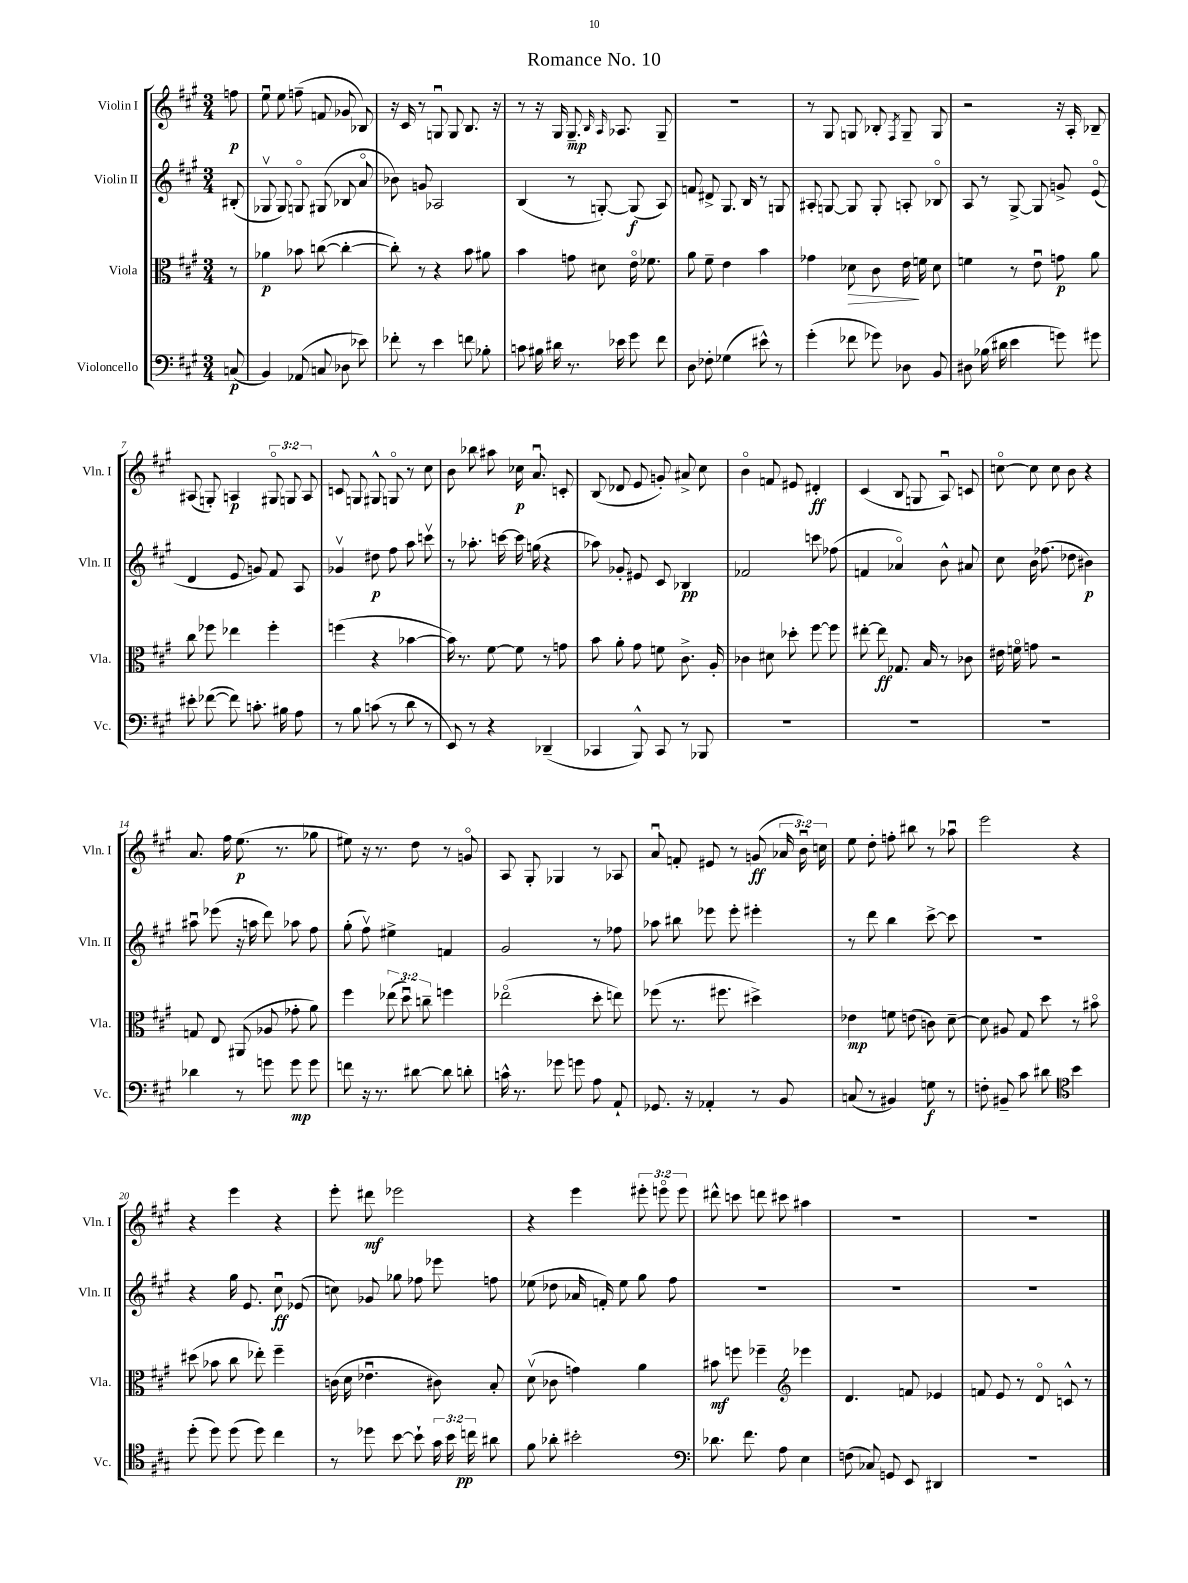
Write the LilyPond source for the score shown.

\header { title = "Romance No. 10" }
<<
\new StaffGroup <<
\new Staff = "s0" \with { instrumentName = "Violin I" shortInstrumentName = "Vln. I" } {
    \clef treble \key a \major \numericTimeSignature \time 3/4 \override Staff.TupletNumber.text = #tuplet-number::calc-fraction-text \partial 8
    \autoBeamOff f''8\p |
    e''8\downbow e''8 f''8--( f'8 ges'8 bes8) |
    r16 cis'16 r8 g8\downbow g8 b8. r16 |
    r8 r16 gis16 gis8.--\mp \grace { b16 a16 } aes8. gis8-- |
    R2. |
    r8 gis8 g8 bes8-. \acciaccatura { fis8 } g8-- g8 |
    r2 r16 a16-. bes8-- |
    ais8( g8-.) a4\p \tuplet 3/2 { gis8\flageolet g8 a8 } |
    c'8 g8 gis8-^ g8\flageolet r8 cis''8 |
    b'8 bes''8 ais''8 ces''16\p a'8.\downbow c'8-. |
    b8( des'8 e'8 g'8-.) ais'8-> cis''8 |
    b'4\flageolet f'8 eis'8 dis'4-.\ff |
    cis'4( b8 g8 a8\downbow) c'8 |
    c''8~\flageolet c''8 c''8 b'8 r4 |
    a'8. fis''16 e''8.\p( r8. ges''8 |
    eis''8) r16 r8. d''8 r8 g'8\flageolet |
    a8 gis8-. ges4 r8 aes8 |
    a'8\downbow f'8-. eis'8 r8 g'8\ff( \tuplet 3/2 { aes'16 b'16\downbow) c''16 } |
    e''8 d''8-. f''8-. bis''8 r8 aes''8\downbow |
    e'''2 r4 |
    r4 e'''4 r4 |
    e'''8-. dis'''8\mf ees'''2 |
    r4 e'''4 \tuplet 3/2 { eis'''8-. e'''8\flageolet e'''8 } |
    dis'''8-^ c'''8 d'''8 cis'''8 ais''4 |
    R2. |
    R2. \bar "|." |
}
\new Staff = "s1" \with { instrumentName = "Violin II" shortInstrumentName = "Vln. II" } {
    \clef treble \key a \major \numericTimeSignature \time 3/4 \partial 8
    \autoBeamOff bis8-.( |
    ges8\upbow ges8) g8\flageolet gis8( bes8 a'8\flageolet |
    bes'8) g'8 aes2 |
    b4( r8 g8~-.) g8\f( a8) |
    f'8 dis'8-> gis8. b16 r8 g8 |
    ais8-. g8~ g8 g8-. a8-. bes8\flageolet |
    a8 r8 gis8~-> gis8 g'8-> e'8\flageolet( |
    d'4 e'8 g'8) fis'8 a8 |
    ges'4\upbow dis''8\p fis''8 a''8 c'''8\upbow |
    r8 aes''8.-. c'''16~ c'''16 g''16( r4 |
    aes''8) ges'8-. eis'8 cis'8 bes4\pp |
    fes'2 c'''8 fes''8( |
    f'4 aes'4\flageolet) b'8-^ ais'8 |
    cis''8 b'16 fes''8.( des''8 bis'4\p) |
    ais''8\downbow ees'''8( r16 a''16 d'''8) aes''8 fis''8 |
    gis''8-.( fis''8\upbow) eis''4-> f'4 |
    gis'2 r8 fes''8 |
    aes''8 bis''8 ees'''8 ees'''8-. eis'''4-. |
    r8 d'''8 b''4 cis'''8~-> cis'''8 |
    R2. |
    r4 gis''16 e'8. cis''8\downbow\ff ees'8( |
    c''8) ges'8 ges''8 fes''8 ees'''8 f''8 |
    ees''8( des''8 aes'16 f'16-.) ees''8 gis''8 fis''8 |
    R2. |
    R2. |
    R2. \bar "|." |
}
\new Staff = "s2" \with { instrumentName = "Viola" shortInstrumentName = "Vla." } {
    \clef alto \key a \major \numericTimeSignature \time 3/4 \override Staff.TupletNumber.text = #tuplet-number::calc-fraction-text \partial 8
    \autoBeamOff r8 |
    aes'4\p bes'8 c''8~( c''4~-. |
    c''8-.) r8 r4 b'8 ais'8 |
    b'4 g'8 dis'8 e'16\flageolet fes'8. |
    a'8 fis'8-- e'4 b'4 |
    ges'4 des'8\> cis'8 e'16\! f'16 des'8 |
    f'4 r8 e'8\downbow g'8\p a'8 |
    cis''8 fes''8 ees''4 fes''4-. |
    f''4( r4 bes'4~ |
    bes'16) r8. fis'8~ fis'8 r8 g'8 |
    b'8 a'8-. gis'8 f'8 cis'8.-> a16-. |
    ces'4 dis'8 des''8-. fis''8~ fis''8 |
    eis''8~-. eis''8\ff ges8. b16 r8 ces'8 |
    eis'16 f'16\flageolet g'8 r2 |
    g8 e8 ais,8( aes8 ges'8-. a'8) |
    fis''4 \tuplet 3/2 { ees''8( d''8\downbow) c''8-- } f''4 |
    ees''2\flageolet( d''8-. e''8) |
    fes''8( r8. fis''8. dis''4->) |
    ees'4\mp f'8 e'8( c'8) d'8~-- |
    d'8 ais8 gis8 d''8 r8 bis'8\flageolet |
    dis''8( bes'8 cis''8 ees''8-.) fis''4-- |
    c'16( d'16 ees'4.\downbow cis'8) b8-. |
    d'8\upbow( ces'8 g'4) a'4 |
    bis'8\mf f''8 fes''4-- \clef treble ees'''4 |
    d'4. f'8 ees'4 |
    f'8 e'8 r8 d'8\flageolet c'8-^ r8 \bar "|." |
}
\new Staff = "s3" \with { instrumentName = "Violoncello" shortInstrumentName = "Vc." } {
    \clef bass \key a \major \numericTimeSignature \time 3/4 \override Staff.TupletNumber.text = #tuplet-number::calc-fraction-text \partial 8
    \autoBeamOff c8\p( |
    b,4) aes,8( c8 des8 ees'8) |
    fes'8-. r8 e'4 f'8 bes8-. |
    c'8 bis16 dis'16 r8. ees'16 gis'8 fis'8 |
    d8 fes8-. ges4( eis'8-^) r8 |
    gis'4-.( fes'8 ges'8) des8 b,8 |
    dis8 bes16( dis'16 e'4 g'8) gis'8 |
    eis'8-. fes'8~( fes'8) c'8.-. bis16 a8 |
    r8 b8 c'8( r8 d'8 r8 |
    e,8) r8 r4 des,4--( |
    ces,4 b,,8-^) ces,8 r8 bes,,8 |
    R2. |
    R2. |
    R2. |
    des'4 r8 g'8 g'8\mp g'8 |
    f'8 r16 r8. dis'8~ dis'8 d'8-. |
    c'16-^ r8. ges'8 g'8 a8 a,8-! |
    ges,8. r16 aes,4-. r8 b,8 |
    c8( r8 bis,4) g8\f r8 |
    f8-. bis,8-- cis'8 dis'8 \clef tenor b'4 |
    d''8-.( d''8) d''8( d''8) cis''4 |
    r8 des''8 b'8~ b'8-! \tuplet 3/2 { gis'16 b'16 c''16\pp } ais'8 |
    fis'8 aes'8-. bis'2-. |
    \clef bass des'8. fis'8. a8 e4 |
    f8( ces8) g,8 e,8 dis,4 |
    R2. \bar "|." |
}
>>
>>
